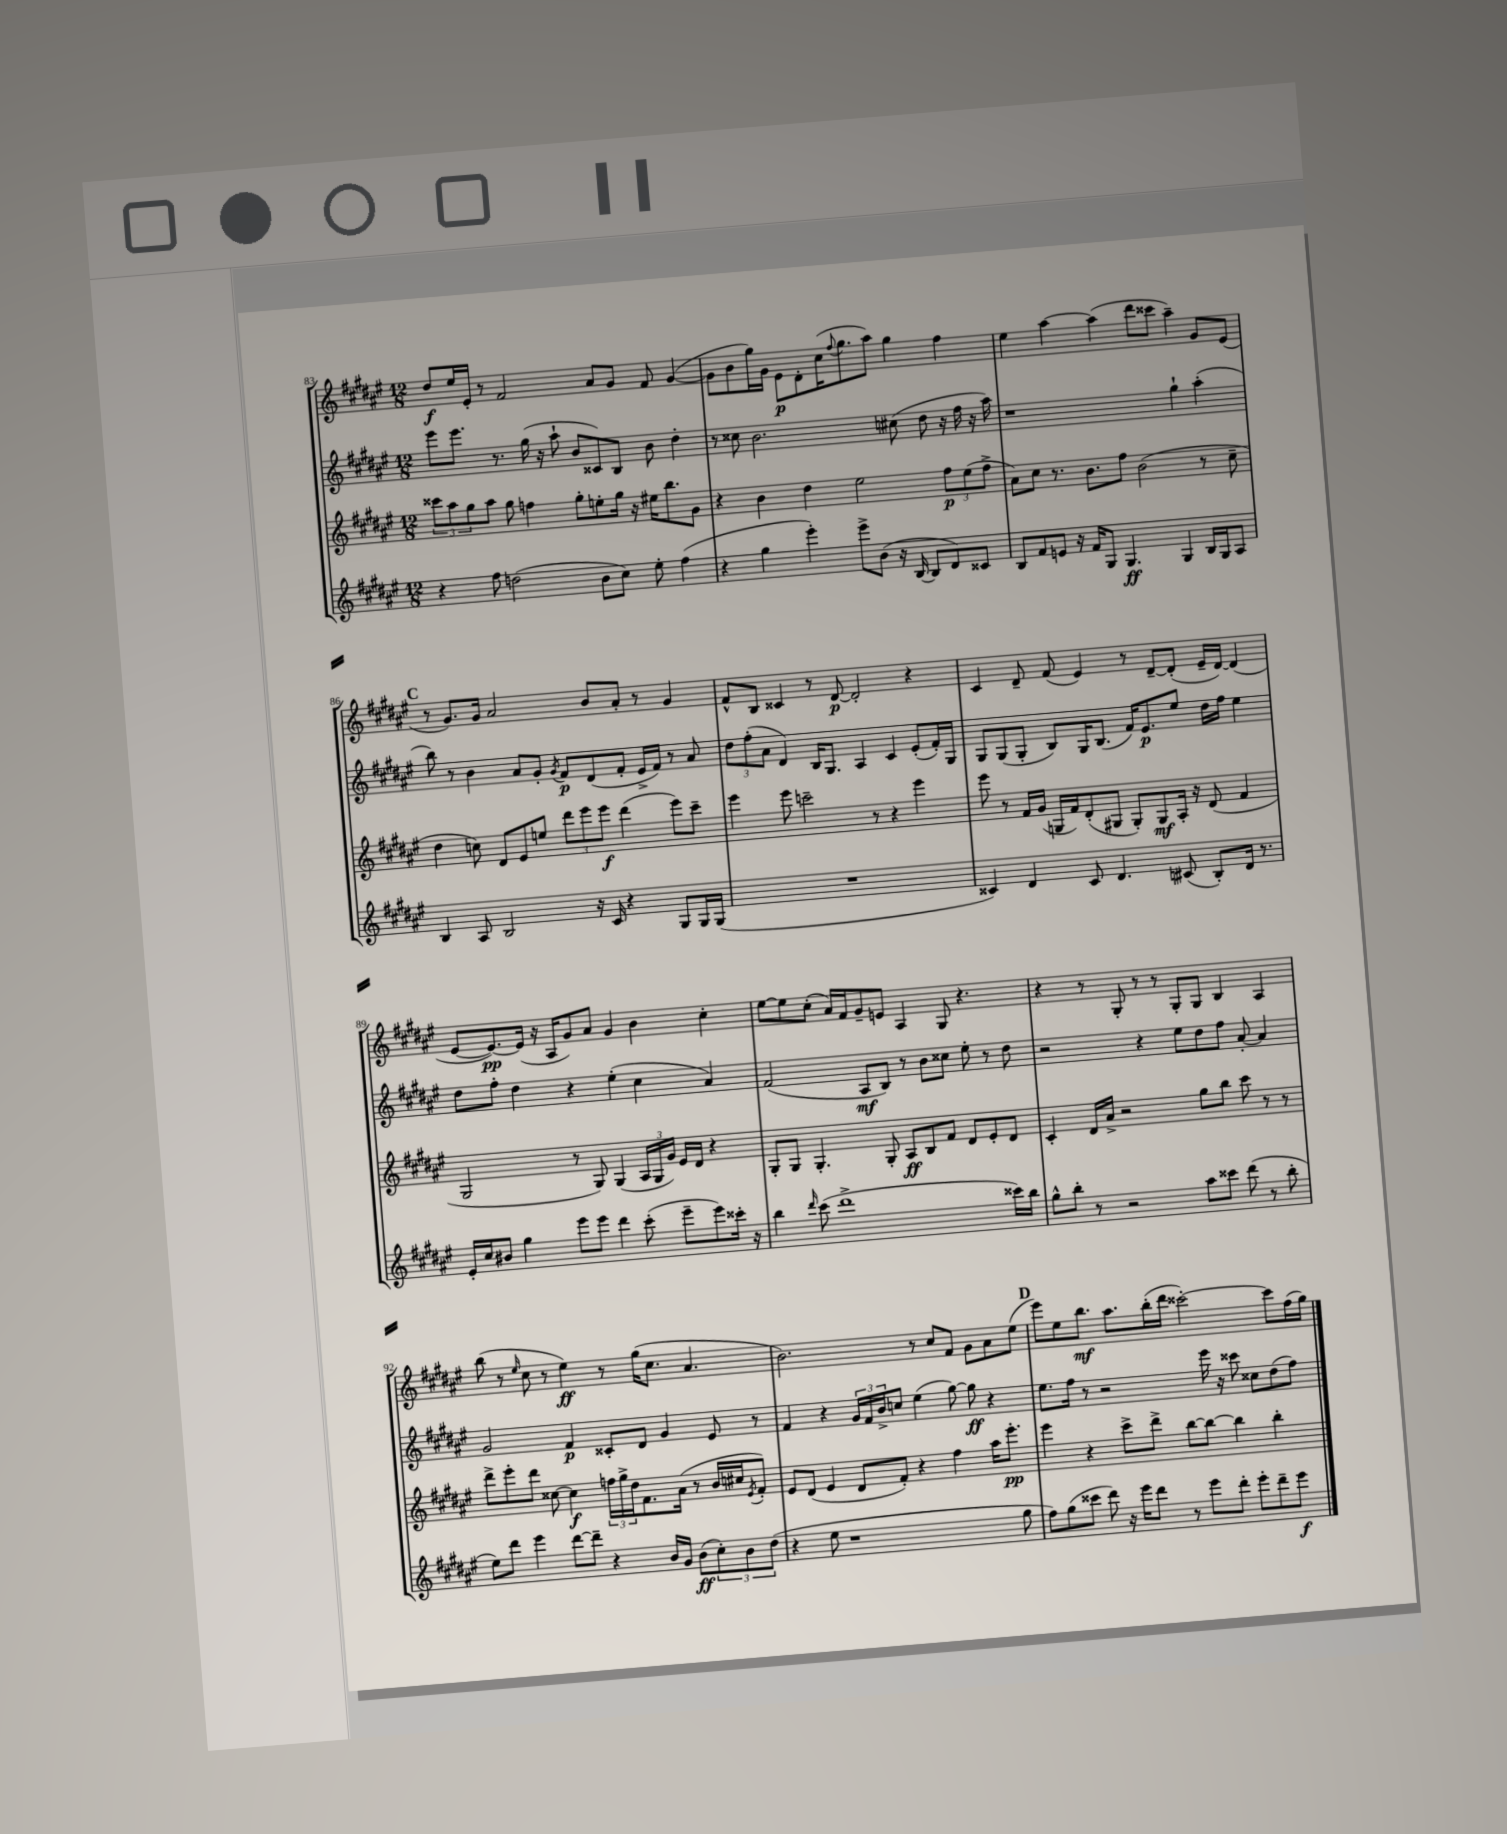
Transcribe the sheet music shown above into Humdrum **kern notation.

**kern	**kern	**kern	**kern
*staff4	*staff3	*staff2	*staff1
*clefG2	*clefG2	*clefG2	*clefG2
*k[f#c#g#d#a#e#]	*k[f#c#g#d#a#e#]	*k[f#c#g#d#a#e#]	*k[f#c#g#d#a#e#]
*M12/8	*M12/8	*M12/8	*M12/8
4r	12ccc##	8eee#	8dd#
.	12aa#	.	.
.	.	8.eee#	16ee#
.	12gg#	.	.
.	.	.	16e#'
8ff#	8aa#	.	8r
.	.	8.r	.
(2dd	8gg#	.	2f#
.	4ff	(16gg#	.
.	.	16r	.
.	.	8aa#`	.
.	8gg#'	8b	.
8b	8ee'	8c##)	8a#
8cc#)	16gg#	8B	8g#
.	16r	.	.
8ee#'	16ee#	8b	8f#
.	8.bb	.	.
(4ff#	.	4dd#'	([4g#
.	8g#	.	.
=	=	=	=
4r	4r	8r	8g#]
.	.	8cc##	8b
4gg#	4b	2.b	16gg#)
.	.	.	16g#
.	.	.	8e#
4eee#')	4dd#	.	8d#'
.	.	.	(16cc#
.	.	.	8qqff#
.	.	.	8.gg#
8eee#^	2ee#	.	.
(8b	.	.	8aa#)
16r	.	(8cc#	4gg#
[16B	.	.	.
8B]	.	8dd#	.
8d#)	12ff#	16r	4ff#
.	.	16ff#	.
.	(12ee#	.	.
8c##	.	16r	.
.	12ff#^	.	.
.	.	16aa#)	.
=	=	=	=
8B	8a#)	1r	4ee#
8f#	8cc#	.	.
8e	8.r	.	[4aa#
16r	.	.	.
16f#	8.b	.	.
8G#	.	.	(4aa#]
4.G#	8ff#	.	.
.	(2b	.	8ddd#
.	.	.	8ccc##
4G#	.	4gg#`	4aa#~)
16B	8r	(4aa#'	8g#
16G#	.	.	.
8A#	8cc#~	.	(8e#
=	=	=	=
4B	4dd#	8bb)	8r
.	.	8r	8.g#)
8A#	8cc)	4b	.
.	.	.	16g#
2B	8d#	.	2a#
.	8e#	8a#	.
.	8ee	8g#'	.
.	.	8qg#	.
.	12ddd#	8f#	.
.	12eee#	.	.
16r	.	(8d#	8b
.	12eee#	.	.
16c#	.	.	.
4r	(4ddd#	8f#'	8a#'
.	.	16e#^	8r
.	.	16f#)	.
8G#	8eee#)	8r	4g#
16G#	8ccc#~	8a#	.
(16G#	.	.	.
=	=	=	=
1.r	4eee#	12dd#	8f#^^
.	.	(12ff#'	.
.	.	.	8B
.	.	12a#	.
.	8eee#	4d#)	4c##
.	2ccc~	.	.
.	.	16B	8r
.	.	8.G#	.
.	.	.	[8d#
.	.	4A#	2d#']
.	8r	.	.
.	4r	4c#	.
.	4eee#	(8e#'	4r
.	.	16f#')	.
.	.	16G#	.
=	=	=	=
4c##)	8eee#	8G#	4c#
.	8r	(8G#	.
4d#	16f#	8G#'	8d#~
.	(16g#	.	.
.	16G	8B)	(8f#
.	16f#)	.	.
8c##	(8d#'	16G#	4e#)
.	.	(8.B	.
4.d#	8G#	.	.
.	8G#')	16f#)	8r
.	.	8.e#	.
.	8G#	.	[8d#~
(8c#	16A#'	8ee#	(8d#']
.	16r	.	.
8B')	(8d#	16dd#	16e#~
.	.	16ff#	[16d#)
16d#	4f#	4ee#	(4d#]
8.r	.	.	.
=	=	=	=
16e#'	2G#	8dd#	[8e#
16cc#	.	.	.
8b#	.	8ff#'	8.e#_)
4gg#	.	4dd#	.
.	.	.	(16e#]
.	.	.	16r
.	.	.	16A#
8eee#	8r	4r	8g#)
8eee#	8G#)	.	8a#
4ddd#	(4G#	(4ee#'	4g#
(8ccc#'	24A#	4cc#	4b
.	24G#	.	.
.	24g#)	.	.
8eee#~	16e#	.	.
.	16d#	.	.
8eee#)	4r	4a#)	4cc#'
16ccc##'	.	.	.
16r	.	.	.
=	=	=	=
4bb	8G#'	(2f#	[8ee#
.	8G#	.	8ee#]
16qqddd#	.	.	.
(8ccc#	4.G#'	.	(8cc#'
1ddd#^	.	.	16a#)
.	.	.	16f#
.	.	8A#	8g#~
.	8G#'	8B)	8e
.	8A#	8r	4A#
.	8B	8b	.
.	8f#	8cc##	8G#
.	8d#	8ee#'	4.r
.	8e#'	8r	.
16ccc##)	8d#	8dd#	.
16bb	.	.	.
=	=	=	=
8gg#^^	4c#'	2r	4r
8bb'	.	.	.
8r	16d#	.	8r
.	16a#^	.	.
2r	2r	.	8G#'
.	.	4r	8r
.	.	.	8r
.	.	8ee#	8G#'
8aa#	8gg#	8dd#	8G#
8ccc##	8bb	8ff#	4B
(8ddd#	8ccc#	[8a#'	.
8r	8r	4a#]	4A#
8bb'	8r	.	.
=	=	=	=
8ee#)	8ddd#^	2g#	(8bb
8ddd#	8eee#'	.	8r
.	.	.	16qqee#
4eee#	8ddd#	.	8cc#
.	[8cc##	.	8r
[8ddd#	4cc##]	4f#	4ee#)
8ddd#~]	.	.	.
4r	24ff	8c##'	8r
.	24gg#^	.	.
.	24dd#	.	.
.	8.f#	8d#	(16gg#
.	.	.	8.cc#
16b	.	4g#	.
16g#	(16a#	.	.
(8b	8r	.	4.a#
12cc#')	16b	8e#	.
.	16cc#	.	.
12b	.	.	.
.	8qe#	.	.
.	8f#')	8r	.
(12dd#	.	.	.
=	=	=	=
4r	8e#	4f#	2.b)
.	(8d#	.	.
8ee#	4e#	4r	.
1r	.	.	.
.	8d#	24g#	.
.	.	24f#	.
.	.	24b^	.
.	8f#')	8cc	.
.	4r	(4ee#	8r
.	.	.	8cc#
.	4ff#	[8gg#)	8f#
.	.	8gg#]	8g#
.	16aa#	4r	8a#
.	8.eee#'	.	.
8gg#	.	.	(8ee#
=	=	=	=
8ff#)	4eee#	8.ee#	8eee#)
(8gg#	.	.	8ee#
.	.	16ff#	.
8ccc##	4r	8r	8.bb
8ddd#)	.	2r	.
.	.	.	8.aa#
16r	8ccc#^	.	.
16eee#	.	.	.
8ddd#	8ddd#^	.	(16bb'
.	.	.	16ddd#
8r	[8bb	.	[2ccc##')
8eee#	8bb_	16eee#	.
.	.	16r	.
8ddd#'	4bb]	8ccc##	.
8eee#'	.	8cc##	.
8ddd#~	4bb'	(8dd#	8ccc##]
8eee#	.	8ff#)	(16ff#
.	.	.	16gg#)
==	==	==	==
*-	*-	*-	*-
